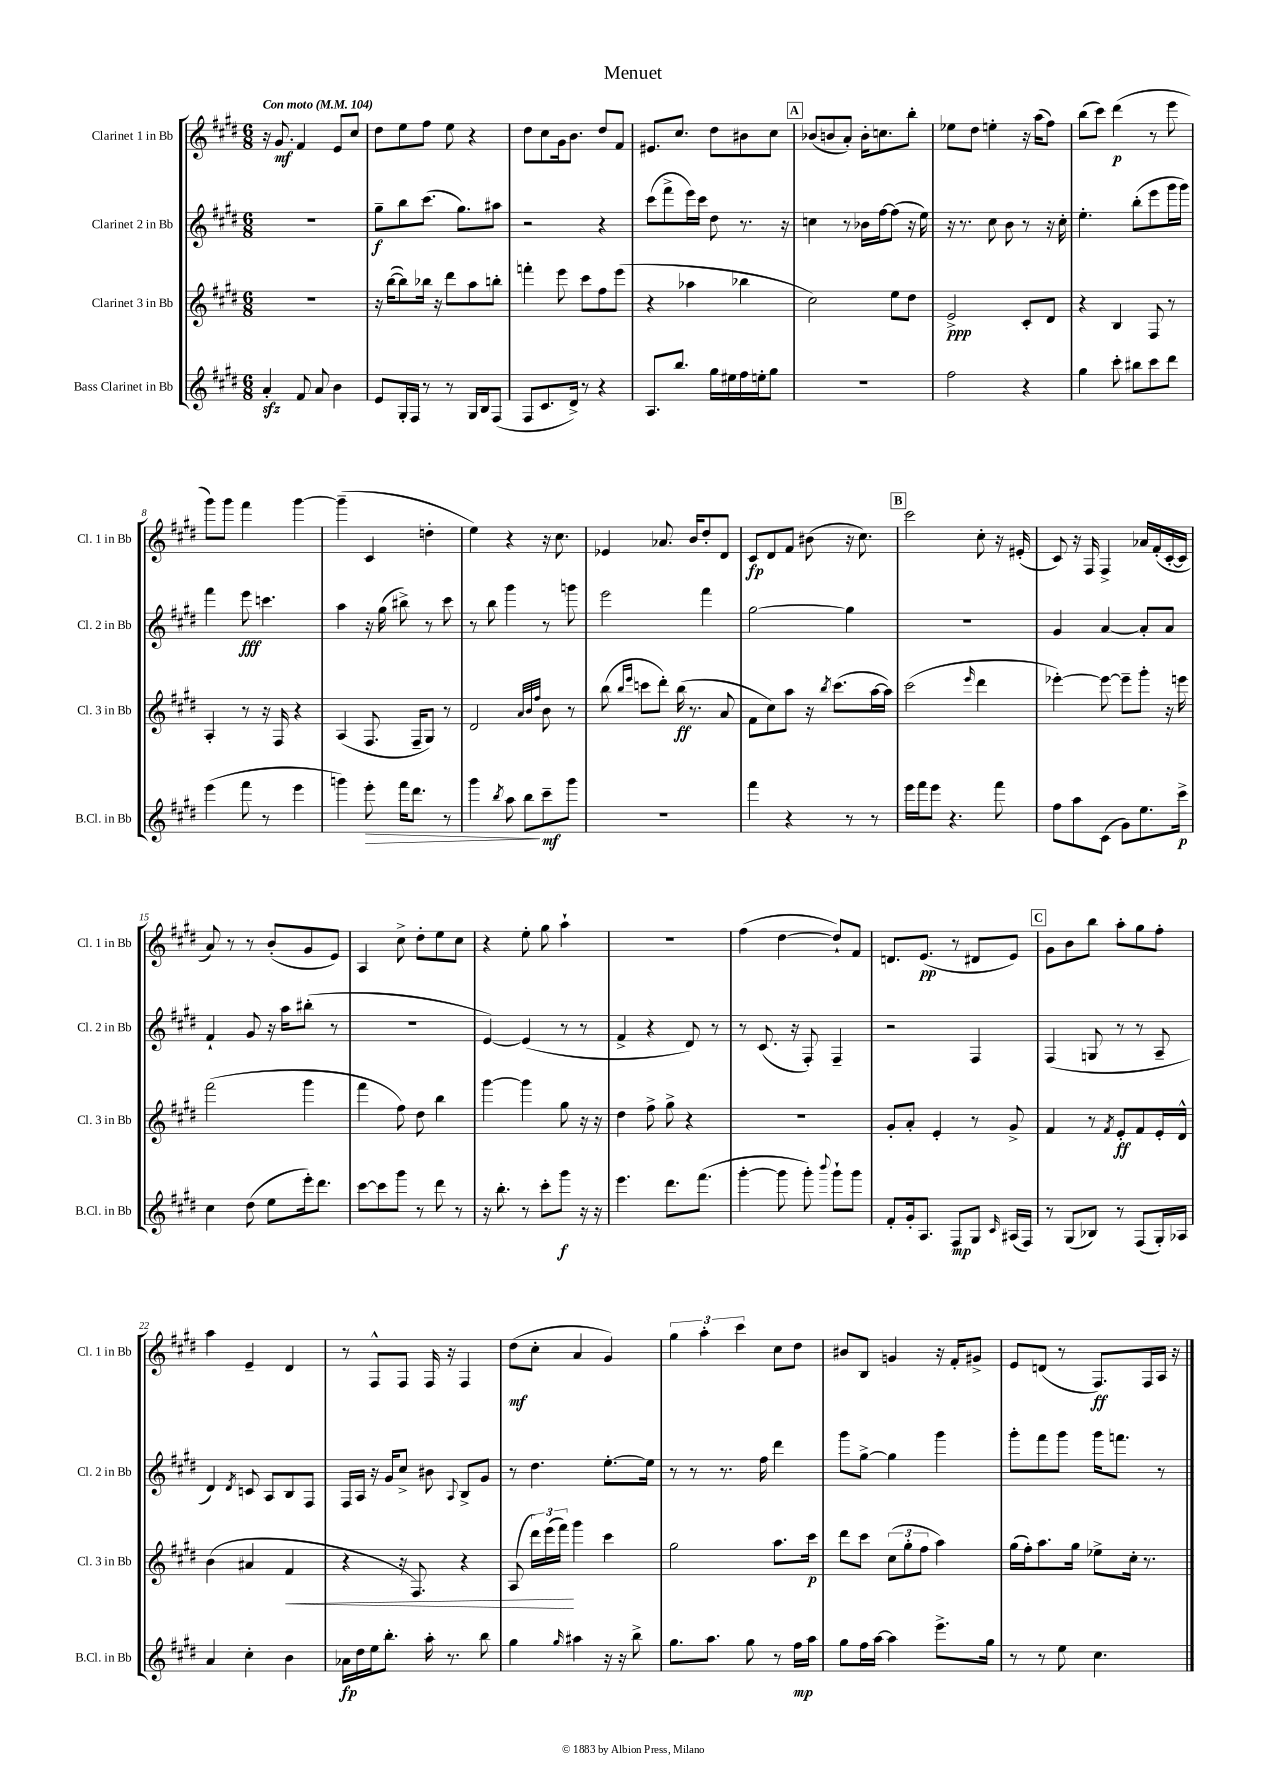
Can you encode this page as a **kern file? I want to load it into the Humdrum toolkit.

**kern	**kern	**kern	**kern
*staff4	*staff3	*staff2	*staff1
*clefG2	*clefG2	*clefG2	*clefG2
*k[f#c#g#d#]	*k[f#c#g#d#]	*k[f#c#g#d#]	*k[f#c#g#d#]
*M6/8	*M6/8	*M6/8	*M6/8
*MM104	*MM104	*MM104	*MM104
4a'	2.r	2.r	16r
.	.	.	8.g#
8f#	.	.	4f#
8a	.	.	.
4b	.	.	8e
.	.	.	8cc#
=	=	=	=
8e	16r	8gg#~	8dd#
.	([16bb	.	.
16G#'	8bb])	8bb	8ee
16F#	.	.	.
8r	16bb-	(8.ccc#	8ff#
.	16r	.	.
8r	8ddd#	.	8ee
.	.	8.gg#)	.
16G#	8aa	.	4r
16B	.	.	.
(8F#	8bb'	8aa#	.
=	=	=	=
8F#	4fff'	2r	8dd#
8.c#	.	.	8cc#
.	8eee	.	16g#
16d#^)	.	.	8.b
8r	8ccc#	.	.
4r	8ff#	4r	8dd#
.	(8eee	.	8f#
=	=	=	=
8.A	4r	(8ccc#	8.e#
.	.	8fff#^	.
8.bb	.	.	8.cc#
.	4aa-	16eee)	.
.	.	16ccc#	.
16gg#	.	8dd#	8dd#
16ee#	.	.	.
16ff#	4bb-	8.r	8b#
16ee'	.	.	.
8gg#	.	.	8cc#
.	.	16r	.
=	=	=	=
2.r	2cc#)	4cc	(8b-
.	.	.	8b
.	.	8r	8a')
.	.	16b-	16b'
.	.	[16ff#	8.cc
.	8ee	(8ff#]	.
.	8dd#	16r	8bb'
.	.	16ee)	.
=	=	=	=
2ff#	2e^	16r	8ee-
.	.	8.r	.
.	.	.	8dd#
.	.	8cc#	4ee'
.	.	8b	.
4r	8c#'	8r	16r
.	.	.	(16aa
.	8d#	16r	8ff#)
.	.	16cc#'	.
=	=	=	=
4gg#	4r	4.ee'	(8bb
.	.	.	8ccc#)
8ccc#'	4B	.	(4ddd#
8bb#	.	(8bb'	.
8ccc#	8F#	8eee	8r
8ddd#	8r	16ggg#	8eee
.	.	16ggg#)	.
=	=	=	=
(4eee	4A'	4fff#	8ggg#)
.	.	.	8ggg#
8fff#	8r	8eee	4fff#
8r	16r	4.ccc	.
.	16F#	.	.
4eee	4r	.	[4ggg#
=	=	=	=
4ggg)	(4A	4aa	(4ggg#~]
8eee'	8.F#	16r	4c#
.	.	(16gg#	.
16fff#	.	8bb#^)	.
8.ddd#	16F#~	.	.
.	8G#)	8r	4dd'
8r	8r	8ccc#	.
=	=	=	=
4ggg#	2d#	8r	4ee)
.	.	8bb	.
8qbb	.	.	.
8aa	.	4ggg#	4r
8bb	.	.	.
.	32qqa	.	.
.	32qqb	.	.
.	32qqff#	.	.
8ccc#~	8b	8r	16r
.	.	.	8.cc#
8ggg#	8r	8ggg	.
=	=	=	=
2.r	(8bb	2eee	4e-
.	16qqbb	.	.
.	16qqeee	.	.
.	8ccc	.	.
.	8ddd#')	.	8.a-
.	(16bb	.	.
.	8.r	.	16b
.	.	4fff#	8dd#'
.	8a	.	8d#
=	=	=	=
4fff#	8f#	[2gg#	8c#
.	8cc#)	.	8d#
4r	8aa	.	8f#
.	16r	.	(8b#
.	8qbb	.	.
.	(8.ccc#	.	.
8r	.	4gg#]	16r
.	.	.	8.cc#)
8r	[16aa	.	.
.	16aa])	.	.
=	=	=	=
16eee	(2ccc#	2.r	2ccc#
16fff#	.	.	.
8eee	.	.	.
4.r	.	.	.
.	16qqeee	.	.
.	4ddd#	.	8cc#'
8fff#	.	.	16r
.	.	.	(16e#'
=	=	=	=
8ff#	[4eee-')	4g#	8c#)
8aa	.	.	16r
.	.	.	16F#
(8c#	8eee-_	[4a	4F#^
8g#)	8eee-~]	.	.
8.ee	8ggg#'	8a']	16a-
.	.	.	(16f#'
.	16r	8a	[16c#'
16ccc#^	16eee	.	16c#]
=	=	=	=
4cc#	(2fff#	4f#`	8a)
.	.	.	8r
(8dd#	.	8g#	8r
8ee	.	16r	(8b'
.	.	16aa	.
16eee')	4ggg#	(8bb#'	8g#
8.ddd#	.	.	.
.	.	8r	8e)
=	=	=	=
[8ccc#	4fff#	2.r	4A
8ccc#]	.	.	.
8ggg#	8ff#)	.	8cc#^
8r	8dd#	.	8dd#'
8ddd#	4bb	.	8ee
8r	.	.	8cc#
=	=	=	=
16r	[4ggg#	[4e)	4r
8.bb'	.	.	.
8r	4ggg#]	(4e]	8ee'
8ccc#'	.	.	8gg#
8ggg#	8gg#	8r	4aa`
16r	16r	8r	.
16r	16r	.	.
=	=	=	=
4.eee	4dd#	4f#^	2.r
.	8ff#^	4r	.
8.ddd#	8gg#^	.	.
.	4r	8d#)	.
(8.fff#	.	.	.
.	.	8r	.
=	=	=	=
[4ggg#'	2.r	8r	(4ff#
.	.	(8.c#	.
8ggg#]	.	.	[4dd#
.	.	16r	.
8ggg#')	.	8F#')	.
8qqbbb	.	.	.
8ggg#`	.	4F#~	8dd#`])
8ggg#	.	.	8f#
=	=	=	=
8f#'	8g#'	2r	8.d
16g#'	8a'	.	.
8.A	.	.	(8.e
.	4e'	.	.
8F#	.	.	8r
8G#	8r	4F#	8d#
16qqc#	.	.	.
(16A#	8g#^	.	8e)
16F#)	.	.	.
=	=	=	=
8r	4f#	(4F#	8g#
(8G#	.	.	8b
8B-)	8r	8G	8bb
.	8qf#	.	.
8r	8e'	8r	8aa'
(8F#	8f#	8r	8gg#
16G#')	16e'	8A~	8ff#'
16A-	16d#^^	.	.
=	=	=	=
4a	(4b	4d#)	4aa
.	.	8qd#	.
4cc#'	4a#	8c	4e~
.	.	8A	.
4b	4f#	8B	4d#
.	.	8F#	.
=	=	=	=
16a-	4r	16F#	8r
16dd#	.	16A	.
16ee	.	16r	8F#^^
8.bb'	.	16g#	.
.	16r	8cc#^	8F#
.	8.F#)	.	.
16aa'	.	8b#	16F#
8.r	.	.	16r
.	.	8qqA	.
.	4r	8B^	4F#
8bb	.	8g#	.
=	=	=	=
4gg#	(8A	8r	(8dd#
.	24ddd#)	4.dd#	8cc#'
.	(24eee	.	.
.	24fff#)	.	.
16qqgg#	.	.	.
4aa#	4ggg#	.	4a
16r	4ccc#	[8.ee'	4g#)
16r	.	.	.
8bb^	.	.	.
.	.	16ee]	.
=	=	=	=
8.gg#	2gg#	8r	6gg#
.	.	8r	.
.	.	.	6aa'
8.aa	.	.	.
.	.	8.r	.
.	.	.	6ccc#
8gg#	.	.	.
.	.	16ff#	.
8r	8.aa	4ddd#	8cc#
16ff#	.	.	8dd#
16aa	16ccc#	.	.
=	=	=	=
8gg#	8ddd#	8ggg#	8b#
16ff#	8ccc#	[8gg#^	8B
[16aa	.	.	.
4aa]	(12cc#	4gg#]	4g
.	12gg#'	.	.
.	12ff#	.	.
8.eee^	4aa)	4ggg#	16r
.	.	.	16f#'
.	.	.	8g#^
16gg#	.	.	.
=	=	=	=
8r	(16gg#	8ggg#'	8e
.	16ff#')	.	.
8r	8.aa	8fff#	(8d
8ee	.	8ggg#	8r
.	16gg#	.	.
4.cc#	8ee-^	16ggg#	8.F#)
.	.	8.fff	.
.	16cc#'	.	.
.	8.r	.	16F#
.	.	8r	16A
.	.	.	16r
==	==	==	==
*-	*-	*-	*-
